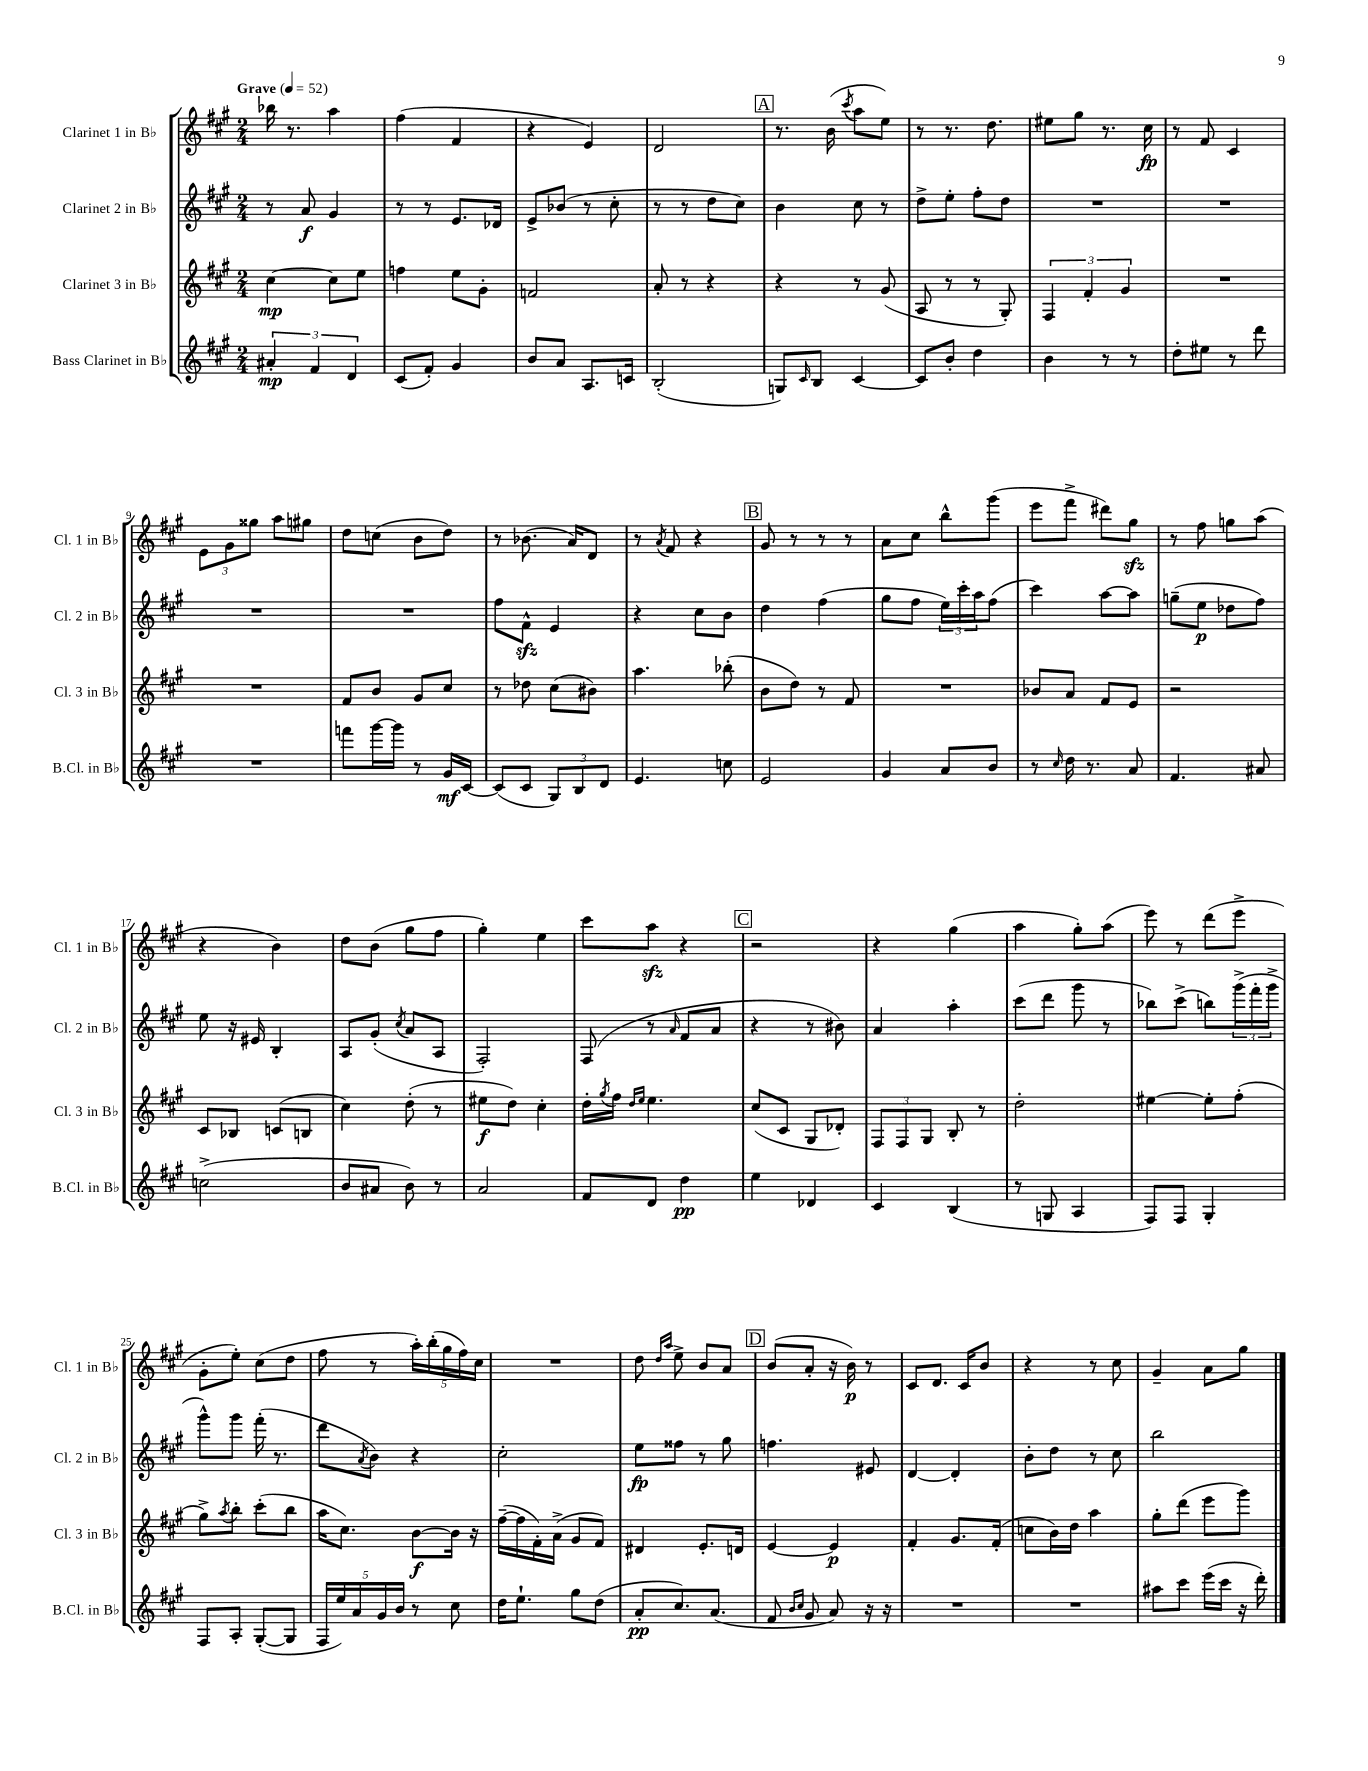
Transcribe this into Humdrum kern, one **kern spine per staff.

**kern	**dynam	**kern	**dynam	**kern	**dynam	**kern	**dynam
*part4	*part4	*part3	*part3	*part2	*part2	*part1	*part1
*staff4	*staff4	*staff3	*staff3	*staff2	*staff2	*staff1	*staff1
*I"Bass Clarinet in B♭	*	*I"Clarinet 3 in B♭	*	*I"Clarinet 2 in B♭	*	*I"Clarinet 1 in B♭	*
*I'B.Cl. in B♭	*	*I'Cl. 3 in B♭	*	*I'Cl. 2 in B♭	*	*I'Cl. 1 in B♭	*
*clefG2	*	*clefG2	*	*clefG2	*	*clefG2	*
*k[f#c#g#]	*	*k[f#c#g#]	*	*k[f#c#g#]	*	*k[f#c#g#]	*
*M2/4	*	*M2/4	*	*M2/4	*	*M2/4	*
*MM52	*	*MM52	*	*MM52	*	*MM52	*
=1	=1	=1	=1	=1	=1	=1	=1
!	!	!	!	!	!	!LO:TX:a:B:t=Grave	!
6a#X'/	mp	[4cc#\	mp	8r	.	16bb-X\	.
.	.	.	.	.	.	8.r	.
.	.	.	.	8a/	f	.	.
6f#/	.	.	.	.	.	.	.
.	.	8cc#\L]	.	4g#/	.	4aa\	.
6d/	.	.	.	.	.	.	.
.	.	8ee\J	.	.	.	.	.
=2	=2	=2	=2	=2	=2	=2	=2
(8c#/L	.	4ffn\	.	8r	.	(4ff#\	.
8f#'/J)	.	.	.	8r	.	.	.
4g#/	.	8ee\L	.	8.e/L	.	4f#/	.
.	.	8g#'\J	.	.	.	.	.
.	.	.	.	16d-X/Jk	.	.	.
=3	=3	=3	=3	=3	=3	=3	=3
8b/L	.	2fn/	.	8e^/L	.	4r	.
8a/J	.	.	.	(8b-X/J	.	.	.
8.A/L	.	.	.	8r	.	4e/)	.
.	.	.	.	8cc#'\	.	.	.
16cn/Jk	.	.	.	.	.	.	.
=4	=4	=4	=4	=4	=4	=4	=4
(2B'/	.	8a'/	.	8r	.	2d/	.
.	.	8r	.	8r	.	.	.
.	.	4r	.	8dd\L	.	.	.
.	.	.	.	8cc#\J)	.	.	.
!!LO:REH:place=s1:t=A
=5	=5	=5	=5	=5	=5	=5	=5
8Gn/L)	.	4r	.	4b\	.	8.r	.
16qqc#/	.	.	.	.	.	.	.
8B/J	.	.	.	.	.	.	.
.	.	.	.	.	.	(16b\	.
.	.	.	.	.	.	8qccc#/	.
[4c#/	.	8r	.	8cc#\	.	8aa\L	.
.	.	(8g#/	.	8r	.	8ee\J)	.
=6	=6	=6	=6	=6	=6	=6	=6
8c#/L]	.	8A/	.	8dd^\L	.	8r	.
8b'/J	.	8r	.	8ee'\J	.	8.r	.
4dd\	.	8r	.	8ff#'\L	.	.	.
.	.	.	.	.	.	8.dd\	.
.	.	8G#'/)	.	8dd\J	.	.	.
=7	=7	=7	=7	=7	=7	=7	=7
4b\	.	6F#/	.	2r	.	8ee#X\L	.
.	.	.	.	.	.	8gg#\J	.
.	.	6f#'/	.	.	.	.	.
8r	.	.	.	.	.	8.r	.
.	.	6g#/	.	.	.	.	.
8r	.	.	.	.	.	.	.
.	.	.	.	.	.	16cc#\	fp
=8	=8	=8	=8	=8	=8	=8	=8
8dd'\L	.	2r	.	2r	.	8r	.
8ee#X\J	.	.	.	.	.	8f#/	.
8r	.	.	.	.	.	4c#/	.
8ddd\	.	.	.	.	.	.	.
!!LO:LB:g=z
=9	=9	=9	=9	=9	=9	=9	=9
2r	.	2r	.	2r	.	12e\L	.
.	.	.	.	.	.	12g#\	.
.	.	.	.	.	.	12gg##X\J	.
.	.	.	.	.	.	8aa\L	.
.	.	.	.	.	.	8gg#X\J	.
=10	=10	=10	=10	=10	=10	=10	=10
8fffn\L	.	8f#/L	.	2r	.	8dd\L	.
[16ggg#\L	.	8b/J	.	.	.	(8ccn\J	.
16ggg#\JJ]	.	.	.	.	.	.	.
8r	.	8g#/L	.	.	.	8b\L	.
16g#/LL	mf	8cc#/J	.	.	.	8dd\J)	.
[16c#/JJ	.	.	.	.	.	.	.
=11	=11	=11	=11	=11	=11	=11	=11
(8c#/L]	.	8r	.	8ff#\L	.	8r	.
8c#/J	.	8dd-X\	.	8f#zz^^\J	.	(8.b-X\	.
12G#/L)	.	(8cc#\L	.	4e/	.	.	.
.	.	.	.	.	.	16a/KL)	.
12B/	.	.	.	.	.	.	.
.	.	8b#X\J)	.	.	.	8d/J	.
12d/J	.	.	.	.	.	.	.
=12	=12	=12	=12	=12	=12	=12	=12
4.e/	.	4.aa\	.	4r	.	8r	.
.	.	.	.	.	.	8qa/	.
.	.	.	.	.	.	8f#/	.
.	.	.	.	8cc#\L	.	4r	.
8ccn\	.	(8bb-X'\	.	8b\J	.	.	.
!!LO:REH:place=s1:t=B
=13	=13	=13	=13	=13	=13	=13	=13
2e/	.	8b\L	.	4dd\	.	8g#/	.
.	.	8dd\J)	.	.	.	8r	.
.	.	8r	.	(4ff#\	.	8r	.
.	.	8f#/	.	.	.	8r	.
=14	=14	=14	=14	=14	=14	=14	=14
4g#/	.	2r	.	8gg#\L	.	8a\L	.
.	.	.	.	8ff#\J	.	8cc#\J	.
8a/L	.	.	.	24ee\LL)	.	8bb^^\L	.
.	.	.	.	24ccc#'\	.	.	.
.	.	.	.	24aa\J	.	.	.
8b/J	.	.	.	(8ff#\J	.	(8ggg#\J	.
=15	=15	=15	=15	=15	=15	=15	=15
8r	.	8b-X/L	.	4ccc#\)	.	8eee\L	.
16qqcc#/	.	.	.	.	.	.	.
16dd\	.	8a/J	.	.	.	8fff#^\J	.
8.r	.	.	.	.	.	.	.
.	.	8f#/L	.	[8aa\L	.	8ddd#X\L)	.
8a/	.	8e/J	.	8aa\J]	.	8gg#zz\J	.
=16	=16	=16	=16	=16	=16	=16	=16
4.f#/	.	2r	.	(8ggn~\L	.	8r	.
.	.	.	.	8ee\J	p	8ff#\	.
.	.	.	.	8dd-X\L	.	8ggn\L	.
8a#X/	.	.	.	8ff#\J)	.	(8aa\J	.
!!LO:LB:g=z
=17	=17	=17	=17	=17	=17	=17	=17
(2ccn^\	.	8c#/L	.	8ee\	.	4r	.
.	.	8B-X/J	.	16r	.	.	.
.	.	.	.	16e#X/	.	.	.
.	.	(8cn/L	.	4B'/	.	4b\)	.
.	.	8Bn/J	.	.	.	.	.
=18	=18	=18	=18	=18	=18	=18	=18
8b/L	.	4cc#\)	.	8A/L	.	8dd\L	.
8a#X/J	.	.	.	(8g#'/J	.	(8b\J	.
.	.	.	.	8qcc#/	.	.	.
8b\)	.	(8dd'\	.	8a/L	.	8gg#\L	.
8r	.	8r	.	8A/J	.	8ff#\J	.
=19	=19	=19	=19	=19	=19	=19	=19
2a/	.	8ee#X\L	f	2F#'/)	.	4gg#'\)	.
.	.	8dd\J)	.	.	.	.	.
.	.	4cc#'\	.	.	.	4ee\	.
=20	=20	=20	=20	=20	=20	=20	=20
8f#/L	.	16dd'\LL	.	(8F#/	.	8ccc#\L	.
.	.	8qgg#/	.	.	.	.	.
.	.	16ff#\JJ	.	.	.	.	.
.	.	16qqdd/LL	.	.	.	.	.
.	.	16qqee/JJ	.	.	.	.	.
8d/J	.	4.ee\	.	8r	.	8aazz\J	.
.	.	.	.	16qqa/	.	.	.
4dd\	pp	.	.	8f#/L	.	4r	.
.	.	.	.	8a/J	.	.	.
!!LO:REH:place=s1:t=C
=21	=21	=21	=21	=21	=21	=21	=21
4ee\	.	(8cc#/L	.	4r	.	2r	.
.	.	8c#/J	.	.	.	.	.
4d-X/	.	8G#/L	.	8r	.	.	.
.	.	8d-X'/J)	.	8b#X\)	.	.	.
=22	=22	=22	=22	=22	=22	=22	=22
4c#/	.	12F#/L	.	4a/	.	4r	.
.	.	12F#/	.	.	.	.	.
.	.	12G#/J	.	.	.	.	.
(4B/	.	8B'/	.	4aa'\	.	(4gg#\	.
.	.	8r	.	.	.	.	.
=23	=23	=23	=23	=23	=23	=23	=23
8r	.	2dd'\	.	(8ccc#\L	.	4aa\	.
8Gn/	.	.	.	8ddd\J	.	.	.
4A/	.	.	.	8ggg#\	.	8gg#'\L)	.
.	.	.	.	8r	.	(8aa\J	.
=24	=24	=24	=24	=24	=24	=24	=24
8F#/L)	.	[4ee#X\	.	8bb-X\L)	.	8eee\)	.
8F#/J	.	.	.	(8ccc#^\J	.	8r	.
4G#'/	.	8ee#'\L]	.	8bbn\L)	.	(8ddd\L	.
.	.	(8ff#'\J	.	(24ggg#^\L	.	8eee^\J	.
.	.	.	.	24fff#'\	.	.	.
.	.	.	.	24ggg#^\JJ	.	.	.
!!LO:LB:g=z
=25	=25	=25	=25	=25	=25	=25	=25
8F#/L	.	8gg#^\L)	.	8ggg#^^\L)	.	8g#'\L	.
.	.	8qaa/	.	.	.	.	.
8A'/J	.	8bb'\J	.	8ggg#\J	.	8ee'\J)	.
([8G#'/L	.	(8ccc#'\L	.	(16fff#'\	.	(8cc#\L	.
.	.	.	.	8.r	.	.	.
8G#/J]	.	8bb\J	.	.	.	8dd\J	.
=26	=26	=26	=26	=26	=26	=26	=26
20F#/LL	.	16aa\KL	.	8ddd\L	.	8ff#\	.
20ee/)	.	.	.	.	.	.	.
.	.	8.cc#\J)	.	.	.	.	.
20a/	.	.	.	.	.	.	.
.	.	.	.	8qa/	.	.	.
.	.	.	.	8b\J)	.	8r	.
20g#/	.	.	.	.	.	.	.
20b/JJ	.	.	.	.	.	.	.
8r	.	[8b\L	f	4r	.	20aa'\LL)	.
.	.	.	.	.	.	(20bb'\	.
.	.	.	.	.	.	20gg#\	.
8cc#\	.	16b\Jk]	.	.	.	.	.
.	.	.	.	.	.	20ff#\)	.
.	.	16r	.	.	.	.	.
.	.	.	.	.	.	20cc#\JJ	.
=27	=27	=27	=27	=27	=27	=27	=27
16dd\KL	.	([16ff#~\LL	.	2cc#'\	.	2r	.
8.ee`\J	.	16ff#\]	.	.	.	.	.
.	.	16f#'\)	.	.	.	.	.
.	.	(16a^\JJ	.	.	.	.	.
8gg#\L	.	8g#/L	.	.	.	.	.
(8dd\J	.	8f#/J)	.	.	.	.	.
=28	=28	=28	=28	=28	=28	=28	=28
8a'/L	pp	4d#X/	.	8ee\L	fp	8dd\	.
.	.	.	.	.	.	16qqdd/LL	.
.	.	.	.	.	.	16qqaa/JJ	.
8.cc#/)	.	.	.	8ff##X\J	.	8ee^\	.
.	.	8.e'/L	.	8r	.	8b/L	.
(8.a/J	.	.	.	.	.	.	.
.	.	.	.	8gg#\	.	8a/J	.
.	.	16dn/Jk	.	.	.	.	.
!!LO:REH:place=s1:t=D
=29	=29	=29	=29	=29	=29	=29	=29
8f#/	.	[4e/	.	4.ffn\	.	(8b/L	.
16qqb/LL	.	.	.	.	.	.	.
16qqcc#/JJ	.	.	.	.	.	.	.
8g#/	.	.	.	.	.	8a'/J	.
8a/)	.	4e/]	p	.	.	16r	.
.	.	.	.	.	.	16b\)	p
16r	.	.	.	8e#X/	.	8r	.
16r	.	.	.	.	.	.	.
=30	=30	=30	=30	=30	=30	=30	=30
2r	.	4f#'/	.	[4d/	.	8c#/L	.
.	.	.	.	.	.	8.d/J	.
.	.	8.g#/L	.	4d'/]	.	.	.
.	.	.	.	.	.	16c#/KL	.
.	.	.	.	.	.	8b/J	.
.	.	(16f#'/Jk	.	.	.	.	.
=31	=31	=31	=31	=31	=31	=31	=31
2r	.	8ccn\L	.	8b'\L	.	4r	.
.	.	16b\L)	.	8dd\J	.	.	.
.	.	16dd\JJ	.	.	.	.	.
.	.	4aa\	.	8r	.	8r	.
.	.	.	.	8cc#\	.	8cc#\	.
=32	=32	=32	=32	=32	=32	=32	=32
8aa#X\L	.	8gg#'\L	.	2bb\	.	4g#~/	.
8ccc#\J	.	(8ddd\J	.	.	.	.	.
(16eee\LL	.	8eee\L	.	.	.	8a\L	.
16ccc#\JJ	.	.	.	.	.	.	.
16r	.	8ggg#\J)	.	.	.	8gg#\J	.
16ddd'\)	.	.	.	.	.	.	.
==	==	==	==	==	==	==	==
*-	*-	*-	*-	*-	*-	*-	*-
